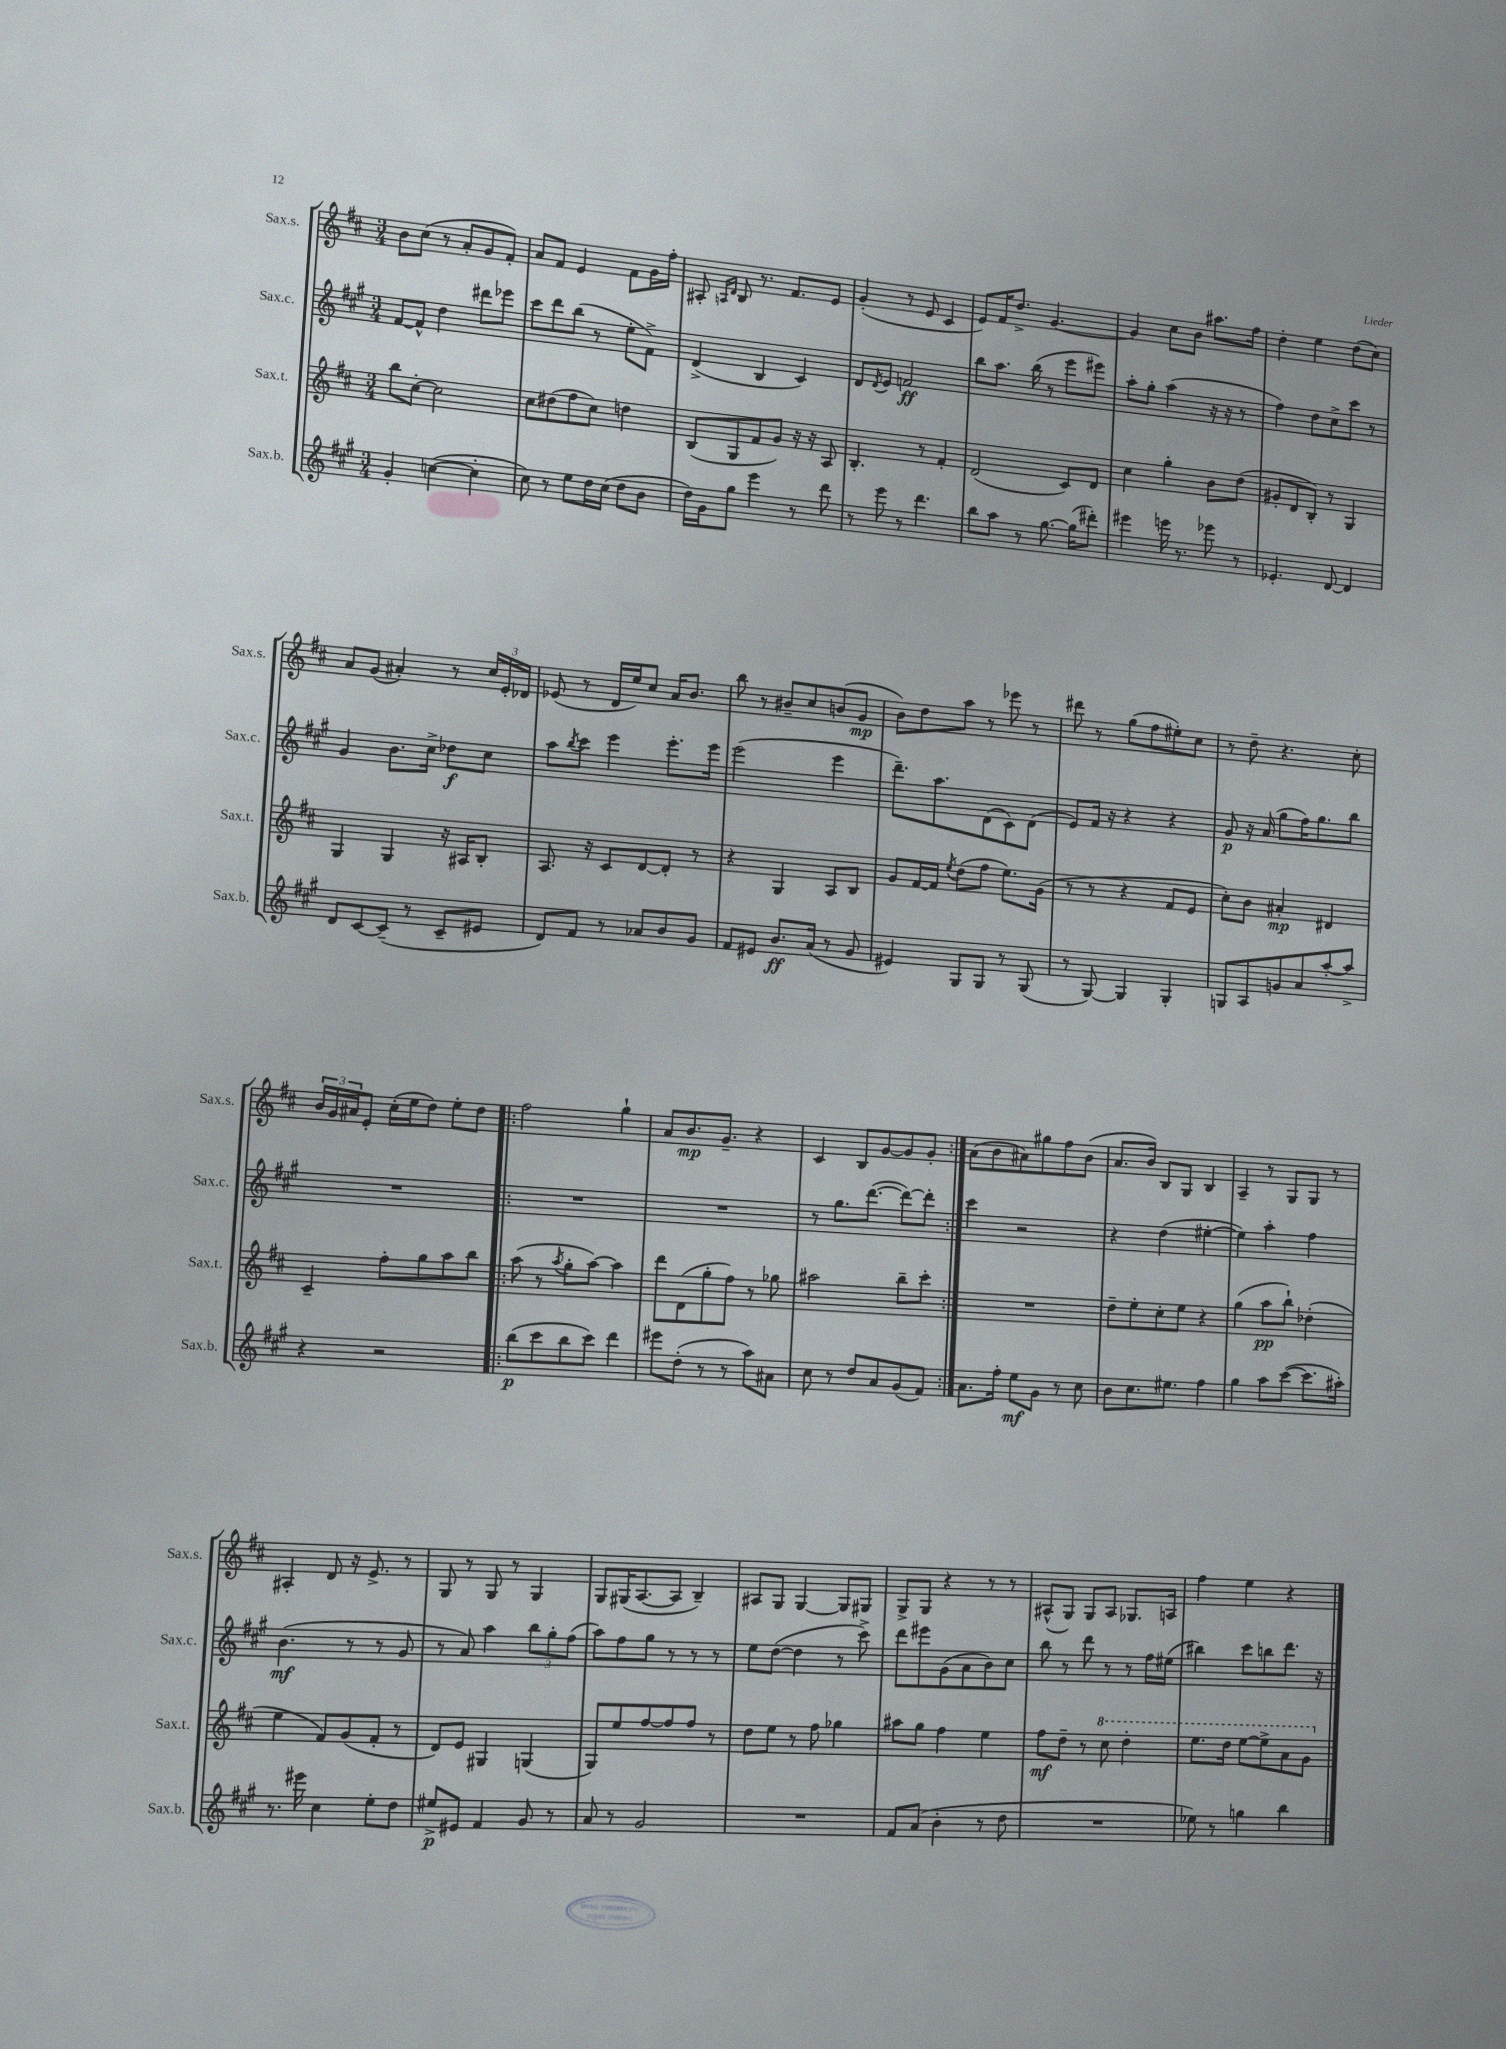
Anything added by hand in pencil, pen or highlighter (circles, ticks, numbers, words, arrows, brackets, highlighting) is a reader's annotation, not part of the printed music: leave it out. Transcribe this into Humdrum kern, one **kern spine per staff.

**kern	**kern	**kern	**kern
*staff4	*staff3	*staff2	*staff1
*clefG2	*clefG2	*clefG2	*clefG2
*k[f#c#g#]	*k[f#c#]	*k[f#c#g#]	*k[f#c#]
*M3/4	*M3/4	*M3/4	*M3/4
4g#'	8bb	[8f#	8b
.	[8cc#'	8f#^^]	(8cc#
([4cc	2cc#]	4dd	8r
.	.	.	8a'
4cc']	.	8ddd#	8g
.	.	8eee-	8f#')
=	=	=	=
8cc#)	8cc#	8ccc#	8a
8r	(8dd#	8ddd	8f#
8ee	8ff#	(8bb	4e
16dd	8cc#)	8r	.
(16cc#	.	.	.
8dd	4dd	8ee'	8f#
8b	.	8f#^)	16g
.	.	.	16ff#'
=	=	=	=
16dd)	(8B	(4d^	8A#'
16g#	.	.	.
.	.	.	16qqA
.	.	.	16qqd
8gg#	8G	.	8B
4eee	8f#	4B	8.r
.	8g)	.	.
.	.	.	8.f#
8r	16r	4c#)	.
.	16r	.	.
8ddd	8A	.	8e
=	=	=	=
8r	4.B'	8d	(4g'
.	.	8qd	.
8eee	.	8e	.
8r	.	2f	8r
4.ddd	8r	.	8e
.	4f#'	.	4c#
=	=	=	=
8bb	(2d	8bb	8e)
8aa	.	8.aa	16f#
.	.	.	8.dd^
8r	.	.	.
.	.	(16bb	.
[8.gg#	.	8r	[4.g
.	8c#)	8eee	.
(16gg#]	.	.	.
8ddd#')	8d	8eee#)	.
=	=	=	=
4eee#	4cc#	8aa'	4g]
.	.	8gg#'	.
16eee	4gg'	(4aa	8cc#
8.r	.	.	.
.	.	.	8b
8eee-	8b	16r	8.aa#
.	.	16r	.
8r	(8dd	8r	.
.	.	.	16ff#
=	=	=	=
4.e-'	8g#'	4ff#)	4dd'
.	8d	.	.
.	8B')	8dd	4ee
[8d	8r	8cc#^	.
4d]	4G	8ccc#	(8dd
.	.	8r	8cc#)
=	=	=	=
8d	4G	4g#	8a
[8c#	.	.	(8g
(8c#~]	4G	8.b	4a#')
8r	.	.	.
.	.	16cc#^	.
8c#~	16r	8dd-	8r
.	16A#	.	.
8e#	8B'	8cc#	24cc#
.	.	.	24e'
.	.	.	24d-
=	=	=	=
8d)	8.A	8aa	(8e-
.	.	8qbb	.
8f#	.	8ccc#	8r
.	16r	.	.
8r	8c#	4eee	16d
.	.	.	16ee)
8a-	[8d	.	8cc#
8b	8d']	8.eee'	16a
.	.	.	8.b
8g#	8r	.	.
.	.	16eee	.
=	=	=	=
8f#	4r	(2eee	8bb
8e#	.	.	8r
8.b	4G	.	8b#~
.	.	.	8cc#
(16a	.	.	.
8r	8A	4eee	(8b
8g#	8B	.	8g
=	=	=	=
4e#)	8g	8.ddd~)	8b)
.	[16f#	.	8dd
.	16f#]	8.aa	.
.	8qee	.	.
8G#	(8dd	.	8aa
8G#	8ff#	(8d	8r
8r	8.ee)	8c#)	8eee-
(8G#	.	(8d	8r
.	(16g	.	.
=	=	=	=
8r	8r	8e)	8ddd#
[8G#)	8r	16f#	8r
.	.	16r	.
4G#]	4r	4r	(8gg
.	.	.	8ff#
4G#'	8f#	4r	8ee#')
.	8e	.	8cc#
=	=	=	=
8G	8cc#')	8g#	8r
8A	8b	16r	8dd~
.	.	(16a	.
8g	4a#'	8gg#	4.r
8a	.	16ff#)	.
.	.	8.gg#	.
[8aa'	4d#	.	.
8aa^]	.	8bb	8cc#'
=	=	=	=
4r	4c#~	2.r	24b
.	.	.	24g
.	.	.	24a#
.	.	.	8e'
2r	8ff#'	.	(16cc#'
.	.	.	16ee
.	8gg	.	8dd)
.	8aa	.	8ee'
.	8bb	.	8dd
=!|:	=!|:	=!|:	=!|:
(8bb	(8aa	2.r	2ff#
8ccc#	8r	.	.
.	8qaa	.	.
8bb	8gg'	.	.
8ccc#)	[8aa)	.	.
4ddd	4aa]	.	4gg`
=	=	=	=
8eee#	8ddd	2.r	8a
(8dd'	(8d	.	8.b
8r	8gg'	.	.
.	.	.	8.g~
8r	8ff#)	.	.
8aa)	8r	.	4r
8a#	8gg-	.	.
=	=	=	=
8cc#	2aa#	8r	4c#
8r	.	8.gg#	.
8dd	.	.	8B
.	.	([8.ddd	.
8a	.	.	[8g
(8g#	8bb~	8ddd_)	8g]
8f#)	8ccc#'	8ddd']	8g'
=:|!	=:|!	=:|!	=:|!
8.a	2.r	4ccc#	(8a
.	.	.	8b
16ff#'	.	.	.
8ee	.	2r	8a#)
8g#	.	.	8gg#
8r	.	.	8ff#
8cc#	.	.	(8b
=	=	=	=
8b	8dd~	4r	8.a
8.cc#	8ee'	.	.
.	.	.	16b)
.	8cc#'	(4dd	8B
8.ee#	.	.	.
.	8ee	.	8G
4ff#	4r	[4ee#'	4B
=	=	=	=
4gg#	(4gg	4ee#])	4A~
8aa	8aa	4aa'	8r
([8ccc#	8bb`)	.	8G
8.ccc#]	(4dd-'	4ff#	8G
.	.	.	8r
16aa#')	.	.	.
=	=	=	=
8.r	4ee	(4.b	4A#'
16eee#	.	.	.
4cc#	8f#)	.	8d
.	(8g	8r	16r
.	.	.	8.e^
8ee'	8f#'	8r	.
8dd	8r	8g#	8r
=	=	=	=
8ee#^	8d)	8r	8G
8e#	8e	8a)	8r
4f#	4G#	4aa	8G
.	.	.	8r
8g#	(4G	12bb	4G
.	.	12gg#'	.
8r	.	.	.
.	.	(12ff#	.
=	=	=	=
8a	8G)	8aa)	8G
8r	8ee	8ff#	(16G#
.	.	.	[8.A
2g#	[8ff#	8gg#	.
.	8ff#]	8r	8A]
.	8ff#	8r	4B~)
.	8r	8r	.
=	=	=	=
2.r	8dd	8ee	8A#
.	8ee	([8dd	8G
.	8r	4dd]	[4G
.	8ff#	.	.
.	4gg-	8r	8G]
.	.	8ccc#^)	8G#
=	=	=	=
8f#	8aa#	8ddd	8G^
(8a	8gg	8eee#	8G
4b'	4ff#	(8g#	4r
.	.	8a	.
8r	4ee	8b)	8r
8dd	.	8cc#	8r
=	=	=	=
2.r	8ff#	8bb	(8A#^^
.	8dd~	8r	8G)
.	8r	8ddd	8G
.	8ccc#	8r	8A#
.	4ddd'	8r	8.G-
.	.	16ff#	.
.	.	(16ee#	16A
=	=	=	=
8ee-)	8.eee	4bb#)	4ff#
8r	.	.	.
.	16ddd	.	.
4gg	[8eee	8ccc#	4ee
.	8eee^]	8bb	.
4bb	8aa	8.ddd	4r
.	8gg	.	.
.	.	16r	.
==	==	==	==
*-	*-	*-	*-
